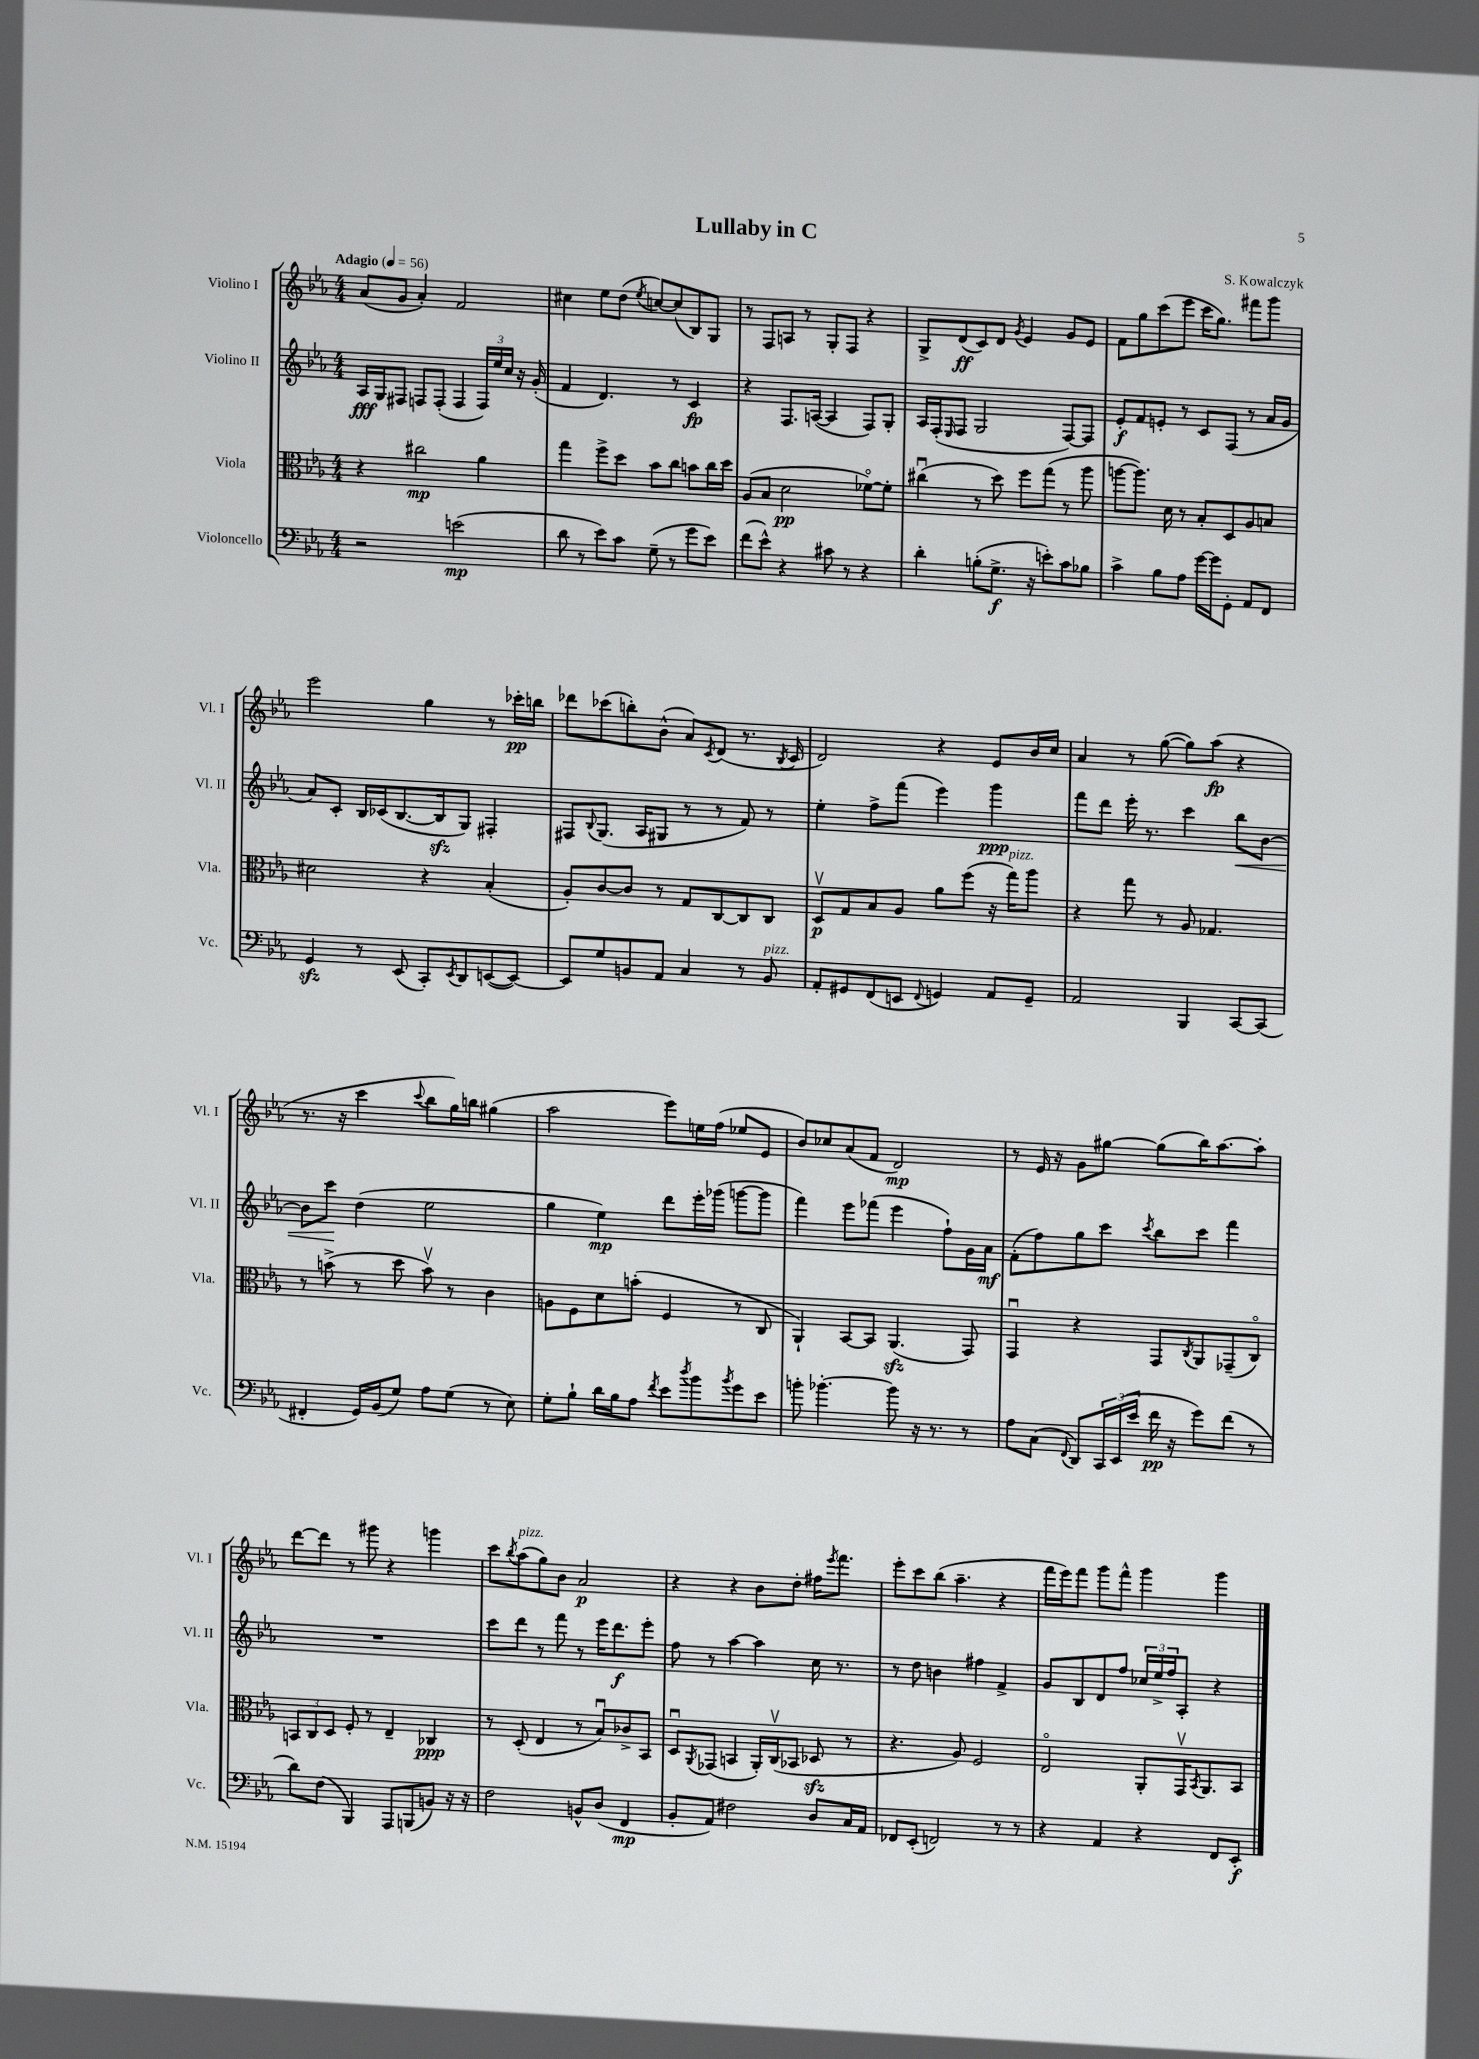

**kern	**kern	**kern	**kern
*staff4	*staff3	*staff2	*staff1
*clefF4	*clefC3	*clefG2	*clefG2
*k[b-e-a-]	*k[b-e-a-]	*k[b-e-a-]	*k[b-e-a-]
*M4/4	*M4/4	*M4/4	*M4/4
*MM56	*MM56	*MM56	*MM56
2r	4r	16A-	(8a-
.	.	16G	.
.	.	8F#	8g
.	2cc#	8F	4a-')
.	.	(8F'	.
(2e	.	4F	2f
.	4a-	24F)	.
.	.	24ee-	.
.	.	24cc	.
.	.	16r	.
.	.	(16g'	.
=	=	=	=
8d	4gg	4f	4cc#
8r	.	.	.
8e-)	8ff^	4.d)	8ee-
8c	8dd	.	(8dd
.	.	.	8qee-
(8G~	8b-	.	[8cc)
8r	8cc	8r	(8cc]
8g	8b	4c	8B-)
8e-)	16cc	.	8G
.	16dd	.	.
=	=	=	=
(8f	(8A-	4r	8r
8e-^^)	8B-	.	8F
4r	2d	8.F	8A
.	.	.	8r
.	.	([16A	.
8c#	.	4A]	8G'
8r	.	.	8F
4r	[8f-o)	8F)	4r
.	8f-']	8G'	.
=	=	=	=
4d'	(4cc#u	16A-	8G^
.	.	(16F'	.
.	.	16qqE-	.
.	.	8F	(8d
(8B'	8r	2G	8c)
8.G^	8dd)	.	8d
.	.	.	8qg
.	8ff	.	4e-
16r	.	.	.
8e')	(8gg	.	.
8c	8r	[8F)	8g
8B-	8aa-	8F]	8e-
=	=	=	=
4c^	[8aa	8e-'	8f
.	8.aa])	8f	8gg
8B-	.	8e'	(8ccc
.	16d	.	.
8A-	8r	8r	8eee-
[16g	8B-'	8c	16ccc
16g]	.	.	8.gg)
8GG'	8D	(8F	.
8AA-	8A-	8r	8fff#
8FF	8B	16a-	8ggg
.	.	16g	.
=	=	=	=
4GG	2d#	8a-)	2eee-
.	.	8c'	.
8r	.	16B-	.
.	.	(16c-	.
(8EE-	.	[8.B-	.
8CC')	4r	.	4gg
.	.	16B-]	.
8qEE-	.	.	.
8DD	.	8G)	.
([8EE	(4B-'	4F#'	8r
8EE_)	.	.	16ccc-'
.	.	.	16bb
=	=	=	=
8EE]	8A-')	8F#	8ddd-
.	.	8qqB-	.
8G	[8c	(8.G	(8ccc-
8BB	8c]	.	8bb')
.	.	16A-	.
8AA-	8r	8G#	(8b-^^
4C	8G	8r	8a-)
.	.	.	8qc
.	[8C	8r	(8d
8r	8C]	8f)	8.r
8BB	8C	8r	.
.	.	.	8qB-
.	.	.	16c
=	=	=	=
8AA-'	8Dv	4ee-'	2d)
8GG#	8G	.	.
(8FF	8B-	8ff^	.
8EE	8A-	(8fff	.
8qqFF	.	.	.
4GG)	8a-	4eee-)	4r
.	(8ff	.	.
8AA-	16r	4ggg	8e-
.	16gg)	.	.
8GG~	8aa-	.	16b-
.	.	.	16cc
=	=	=	=
2AA-	4r	8fff	4a-
.	.	8ddd	.
.	8gg	16eee-'	8r
.	.	8.r	.
.	8r	.	([8gg
4BBB-	8A-	4ccc	8gg])
.	4.G-	.	(8aa-
[8CC	.	8bb-	4r
(8CC]	.	[8b-	.
=	=	=	=
4FF#'	8r	8b-]	8.r
.	(8b^	8ccc	.
.	.	.	16r
16GG)	8r	(4dd	4ccc
(16BB-	.	.	.
8G)	8dd	.	.
.	.	.	8qqccc
8A-	8bv)	2ee-	8bb-
(8G	8r	.	16gg)
.	.	.	16bb
8r	4c	.	(4gg#
8E-)	.	.	.
=	=	=	=
8G'	8A	4gg	2aa-
8B-`	8F	.	.
16d	8d	4ee-)	.
16B-	.	.	.
8A-	(8b'	.	.
8qf	.	.	.
8e-	4F	8ddd	8eee-)
8qdd	.	.	.
8b-	.	16eee-'	16ee
.	.	(16ggg-	(16ff
8qb-	.	.	.
8g	8r	[8ggg	8ee-
8e-	8C	8ggg]	8e-
=	=	=	=
8b'	4AA-`)	4fff)	8b-)
[4.b-'	.	.	8cc-
.	[8BB-	8eee-	(8a-
.	8BB-]	(8fff-	8f
8b-]	(4.AA-	4eee-	2d)
16r	.	.	.
8.r	.	.	.
.	.	8ff`)	.
8r	8GG)	16g	.
.	.	16a-	.
=	=	=	=
8A-	4GGu	(8f'	8r
(8C	.	8ff)	16e-
.	.	.	16r
8qqFF	.	.	.
8DD)	4r	8gg	8g
24CC	.	8ccc	[8gg#
(24EE-	.	.	.
24e-	.	.	.
.	.	8qccc	.
16f	8GG	8bb-	(8gg#]
16r	.	.	.
.	8qC	.	.
8g)	8AA-	8ccc	16bb-)
.	.	.	[8.aa-
(8f	(8GG-~	4fff	.
8r	8Co)	.	8aa-']
=	=	=	=
8d)	12BB	1r	[8ddd
.	12C	.	.
(8F	.	.	8ddd]
.	12D	.	.
4BBB-)	8F'	.	8r
.	8r	.	8ggg#
8AAA-	4E-~	.	4r
(8BBB	.	.	.
8BB)	4C-	.	4ggg
16r	.	.	.
16r	.	.	.
=	=	=	=
2F	8r	8ccc	8ccc
.	.	.	8qbb-
.	(8D'	8ddd	(8aa-
.	4E-	8r	8gg)
.	.	8fff	8b-
8BB^^	8r	8r	2a-
(8D	8B-u)	16eee-	.
.	.	8.ddd	.
4FF	8c-^	.	.
.	8BB-	8eee-'	.
=	=	=	=
8BB-'	8Du	8ff	4r
.	8qAA-	.	.
8AA-)	(8GG-	8r	.
2F#	4BB	[4aa-	4r
.	16AA-')	4aa-]	8b-
.	(16Cv	.	.
.	8BB-	.	8dd'
8D	8D-	16cc	16ff#
.	.	.	8qeee-
.	.	8.r	8.fff
16C	8r	.	.
16AA-	.	.	.
=	=	=	=
8FF-	4.r	8r	8eee-'
(8EE-'	.	8dd	8ccc
2FF)	.	4b	(8bb-
.	8A-)	.	4.aa-~
.	2F	4ff#	.
8r	.	4f^	4r
8r	.	.	.
=	=	=	=
4r	2E-o	8g	16fff
.	.	.	16eee-)
.	.	8B-	8fff
4AA-	.	8d	8ggg
.	.	8ff	8fff^^
4r	8AA-'	24cc-	4ggg
.	.	24ee-^	.
.	.	24ff	.
.	16GGv	8A-'	.
.	8qBB-	.	.
.	8.AA-	.	.
8FF	.	4r	4ggg
8EE-'	8BB-	.	.
==	==	==	==
*-	*-	*-	*-
